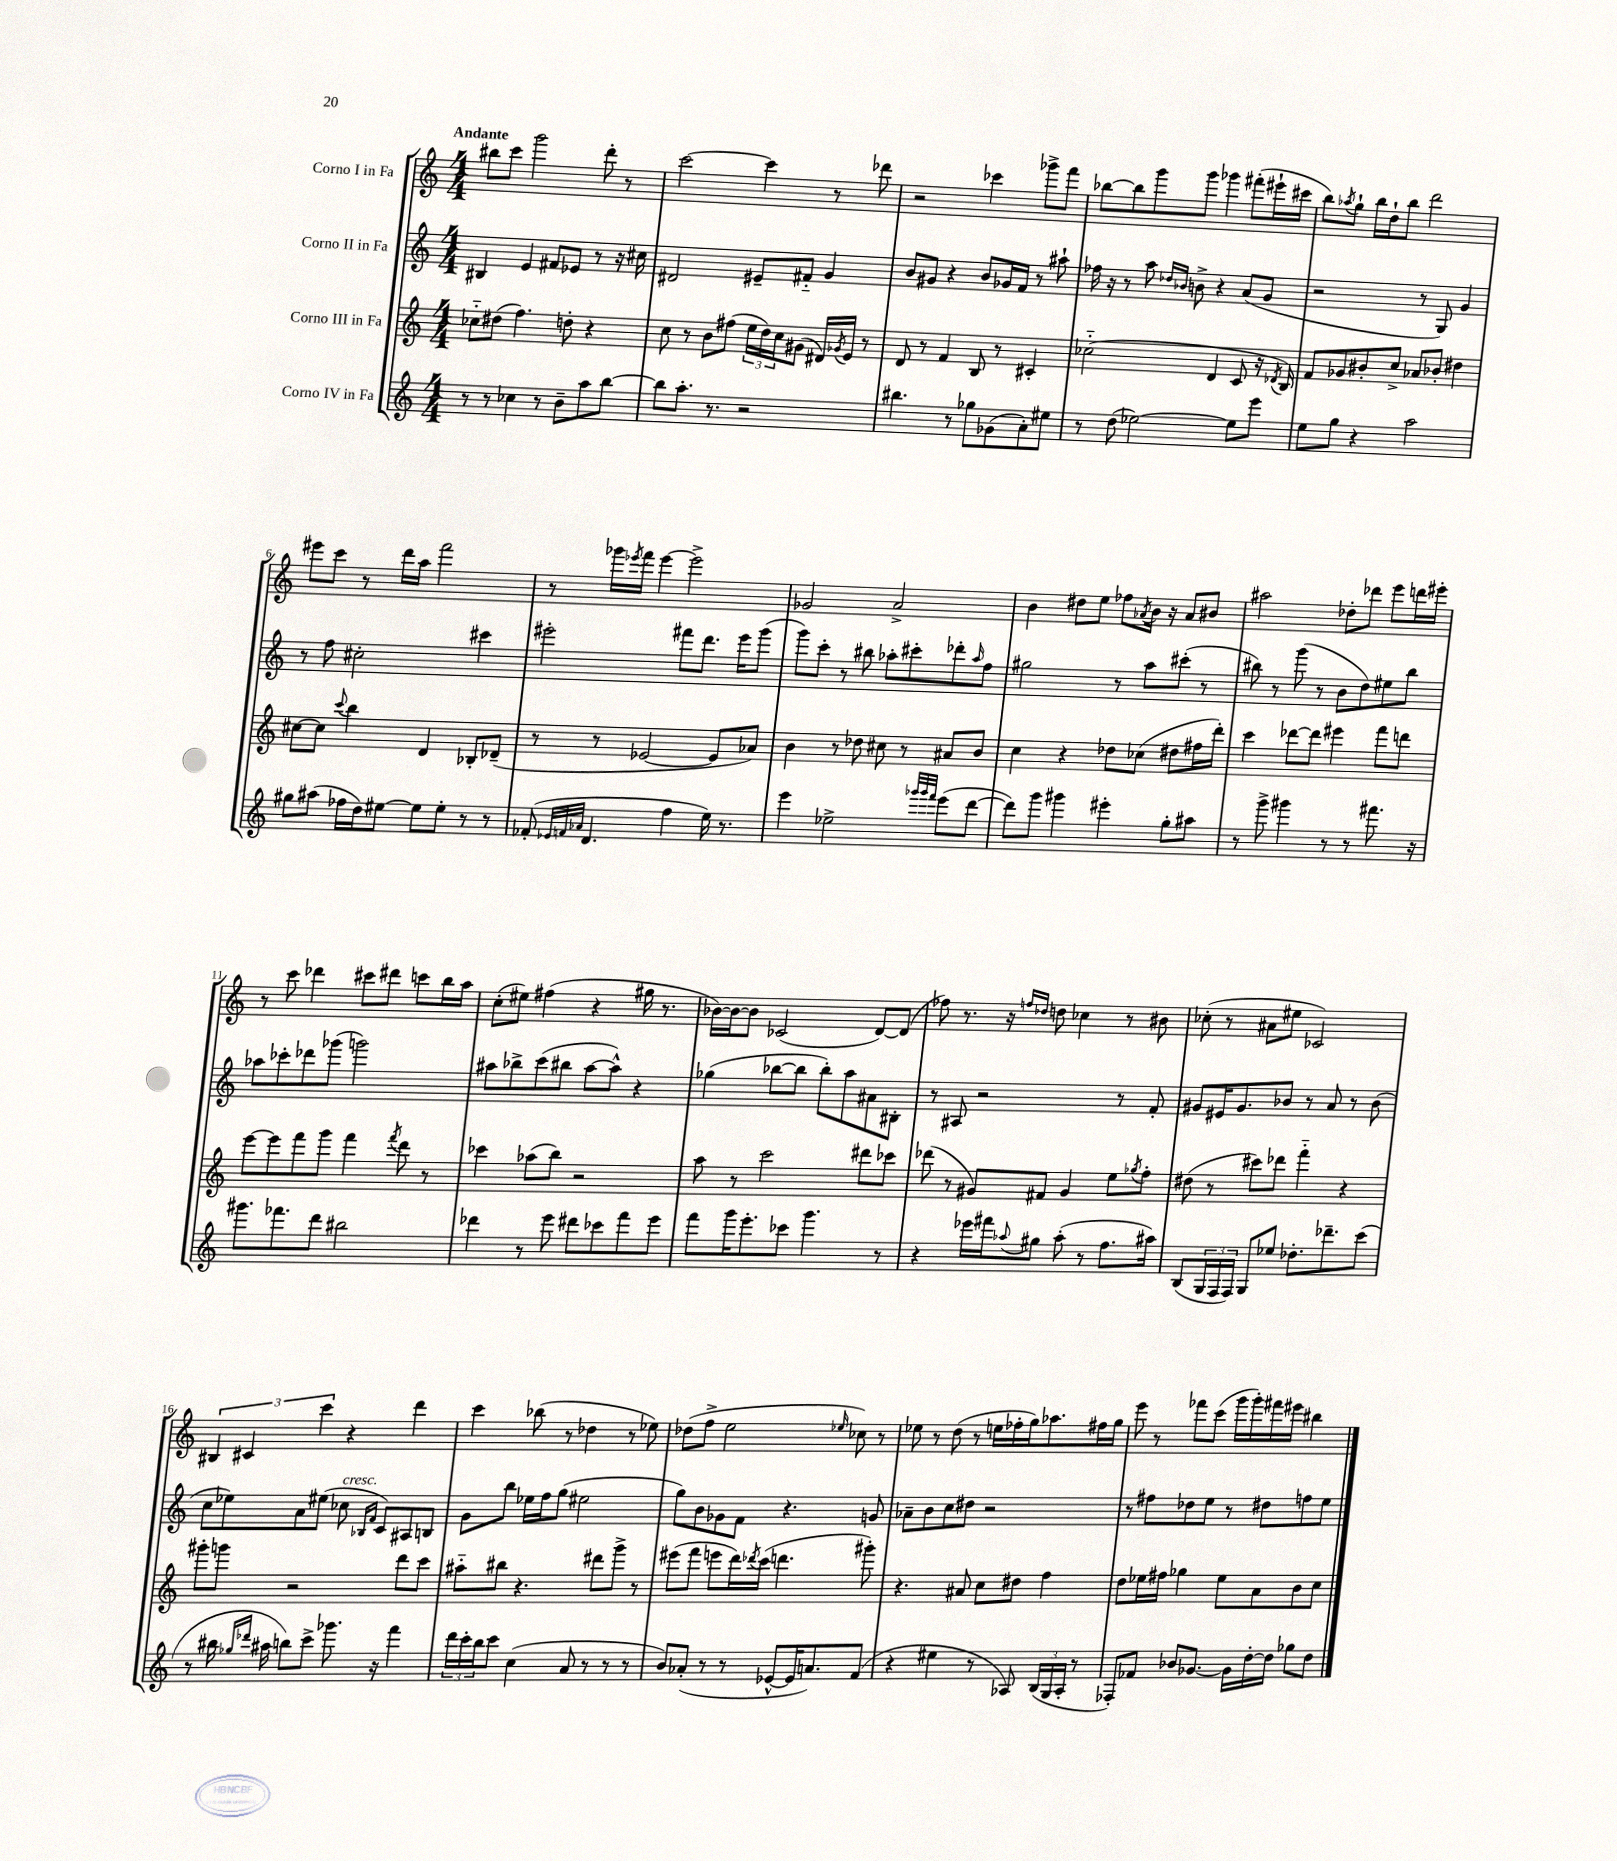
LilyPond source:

<<
\new StaffGroup <<
\new Staff = "s0" \with { instrumentName = "Corno I in Fa" } {
    \clef treble \key c \major \numericTimeSignature \time 4/4 \tempo "Andante"
    bis''8 c'''8 g'''2 d'''8-. r8 |
    c'''2~ c'''4 r8 des'''8 |
    r2 ces'''4 ges'''8-> f'''8 |
    bes''8~ bes''8 g'''8 g'''8 ges'''4 fis'''8-.( eis'''16-! cis'''16 |
    b''8) \acciaccatura { aes''8 } g''8-! b''16 d''16-! b''8 d'''2 |
    eis'''8 c'''8 r8 d'''16 a''16 f'''2 |
    r8 ges'''16 \acciaccatura { ees'''8 } f'''16 ees'''4~ ees'''2-> |
    ges'2 a'2-> |
    b'4 dis''8 e''8 fes''8 \acciaccatura { aes'8 } b'16 r16 aes'8 bis'8 |
    ais''2 des''8-. des'''8 e'''8 d'''16 eis'''16-. |
    r8 c'''8 des'''4 cis'''8 dis'''8 c'''8 b''16 a''16 |
    c''8-.( eis''8) fis''4( r4 gis''16 r8. |
    bes'16~) bes'16~ bes'8 ces'2( d'8~) d'8( |
    fes''8) r8. r16 \grace { f''16 des''16 } d''8 ces''4 r8 bis'8 |
    ces''8-.( r8 ais'8 eis''8 ces'2) |
    \tuplet 3/2 { bis4 cis'4 c'''4 } r4 d'''4 |
    c'''4 bes''8( r8 des''4 r8 ees''8) |
    des''8( f''8-> e''2 \grace { ees''16 } ces''8) r8 |
    ees''8 r8 d''8( r8 e''16 fes''16-. g''16) aes''8. fis''16 g''16 |
    e'''8 r8 fes'''8 c'''8( g'''16 g'''16-.) fis'''16 eis'''16 bis''4 \bar "|." |
}
\new Staff = "s1" \with { instrumentName = "Corno II in Fa" } {
    \clef treble \key c \major \numericTimeSignature \time 4/4
    bis4 e'4 fis'8 ees'8 r8 r16 cis''16 |
    dis'2 eis'8-- fis'8-_ g'4 |
    b'8 gis'8 r4 b'8 ges'16 f'16 r8 ais''8-! |
    fes''16 r16 r8 a''8 \grace { des''16 bes'16 } b'8-> r4 a'8( g'8 |
    r2 r8 g8) g'4 |
    r8 f''8 cis''2-. cis'''4 |
    eis'''2-. fis'''8 d'''8. eis'''16 g'''8( |
    g'''8) c'''8-. r8 bis''8 aes''8-. cis'''8-. des'''8-. \grace { aes''16 } f''8 |
    gis''2 r8 a''8 cis'''8-.( r8 |
    bis''8) r8 g'''8( r8 b'8 d''8) eis''8 bis''8 |
    aes''8 ces'''8-. des'''8 ges'''8( g'''2) |
    ais''8 bes''8-> c'''8( bis''8 ais''8~ ais''8-^) r4 |
    ges''4( bes''8~ bes''8 bes''8-.) a''8 ais'8 bis8-. |
    r8 ais8 r2 r8 f'8-. |
    gis'8 eis'16 gis'8. bes'8 r8 a'8 r8 bes'8( |
    c''8 ees''8) a'8 eis''8( ces''8^\markup { \italic "cresc." } \grace { bes16 f'16 } c'8) ais8 b8 |
    g'8 b''8 ees''16 f''16 g''8( eis''2 |
    g''8) b'8 ges'8 f'8 r4. g'8 |
    aes'8-- b'8 c''8 dis''8 r2 |
    r8 fis''8 des''8 e''8 r8 dis''8 f''8 e''8 \bar "|." |
}
\new Staff = "s2" \with { instrumentName = "Corno III in Fa" } {
    \clef treble \key c \major \numericTimeSignature \time 4/4
    ces''8-_ dis''8( f''4.) d''8-. r4 |
    c''8 r8 b'8 fis''8( \tuplet 3/2 { e''16 d''16) c''16 } gis'8( dis'16) \acciaccatura { ges'8 } e'16 r8 |
    d'8 r8 f'4 b8 r8 cis'4-. |
    ces''2-_( d'4 c'8 r16 \acciaccatura { des'8 } b16) |
    f'8 ges'8 bis'8-. c''8-> aes'8 bes'8-. dis''4 |
    cis''8~ cis''8 \appoggiatura { c'''8 } b''4 d'4 bes8-. des'8--( |
    r8 r8 ees'2~ ees'8 aes'8) |
    b'4 r8 des''8 cis''8 r8 ais'8 b'8 |
    c''4 r4 des''8 ces''8( dis''8 fis''16 d'''16-.) |
    c'''4 des'''8~ des'''8 eis'''4 f'''8 d'''8 |
    e'''8~ e'''8 f'''8 g'''8 f'''4 \acciaccatura { f'''8 } d'''8 r8 |
    ces'''4 aes''8( b''8) r2 |
    a''8 r8 c'''2 dis'''8 ces'''8 |
    des'''8( r8 gis'8) fis'8 gis'4 e''8 \acciaccatura { ges''8 } f''8-. |
    dis''8( r8 cis'''8) des'''8 f'''4-_ r4 |
    gis'''8-. g'''8 r2 d'''8 c'''8 |
    ais''8-_ bis''8 r4. dis'''8 g'''8-> r8 |
    eis'''8( f'''8 e'''8 d'''16) \acciaccatura { des'''8 } c'''16( d'''4. gis'''8-.) |
    r4. ais'8 c''8 dis''8 f''4 |
    d''8 ees''16 fis''16 ges''4 ees''8 a'8 b'8 c''8 \bar "|." |
}
\new Staff = "s3" \with { instrumentName = "Corno IV in Fa" } {
    \clef treble \key c \major \numericTimeSignature \time 4/4
    r8 r8 ces''4 r8 b'8-- a''8 b''8~ |
    b''8 a''8.-. r8. r2 |
    bis''4. r8 ges''8 ges'8( a'8-.) eis''8 |
    r8 d''8( ees''2~) ees''8 e'''8 |
    e''8 g''8 r4 a''2 |
    gis''8 ais''8( fes''16 d''16) eis''8~ eis''8 eis''8-. r8 r8 |
    fes'8-.( \grace { ees'32 f'32 aes'32 } d'4. f''4 e''16) r8. |
    e'''4 ees''2-> \grace { ges'''32 ges'''32 f'''32 } e'''8( d'''8~ |
    d'''8) g'''8 gis'''4 eis'''4-. g''8-. ais''8 |
    r8 g'''8-> gis'''4 r8 r8 fis'''8. r16 |
    gis'''8. fes'''8. d'''8 bis''2 |
    des'''4 r8 e'''8 dis'''8 ces'''8 f'''8 e'''8 |
    f'''8 g'''16 e'''8.-. ces'''8 g'''4. r8 |
    r4 ees'''16 fis'''16 \appoggiatura { aes''8 } gis''8 aes''8-.( r8 f''8. ais''16) |
    b8( \tuplet 3/2 { g16 f16 f16) } g8 ees''8 des''8.-. des'''8.-- c'''8( |
    r8 bis''16 \grace { ges''16 des'''16 } ais''16 b''8) c'''8-> ges'''8. r16 f'''4 |
    \tuplet 3/2 { d'''16 c'''16-. b''16 } c'''8 c''4( a'8 r8 r8 r8 |
    b'8) aes'8-.( r8 r8 ees'8~-^ ees'16 a'8.) f'8( |
    r4 eis''4 r8 aes8) \tuplet 3/2 { b16( g16 aes16-. } r8 |
    fes8-.) fes'8 bes'8 ges'8.~ ges'16 d''16~-. d''16 ges''8 d''8 \bar "|." |
}
>>
>>
